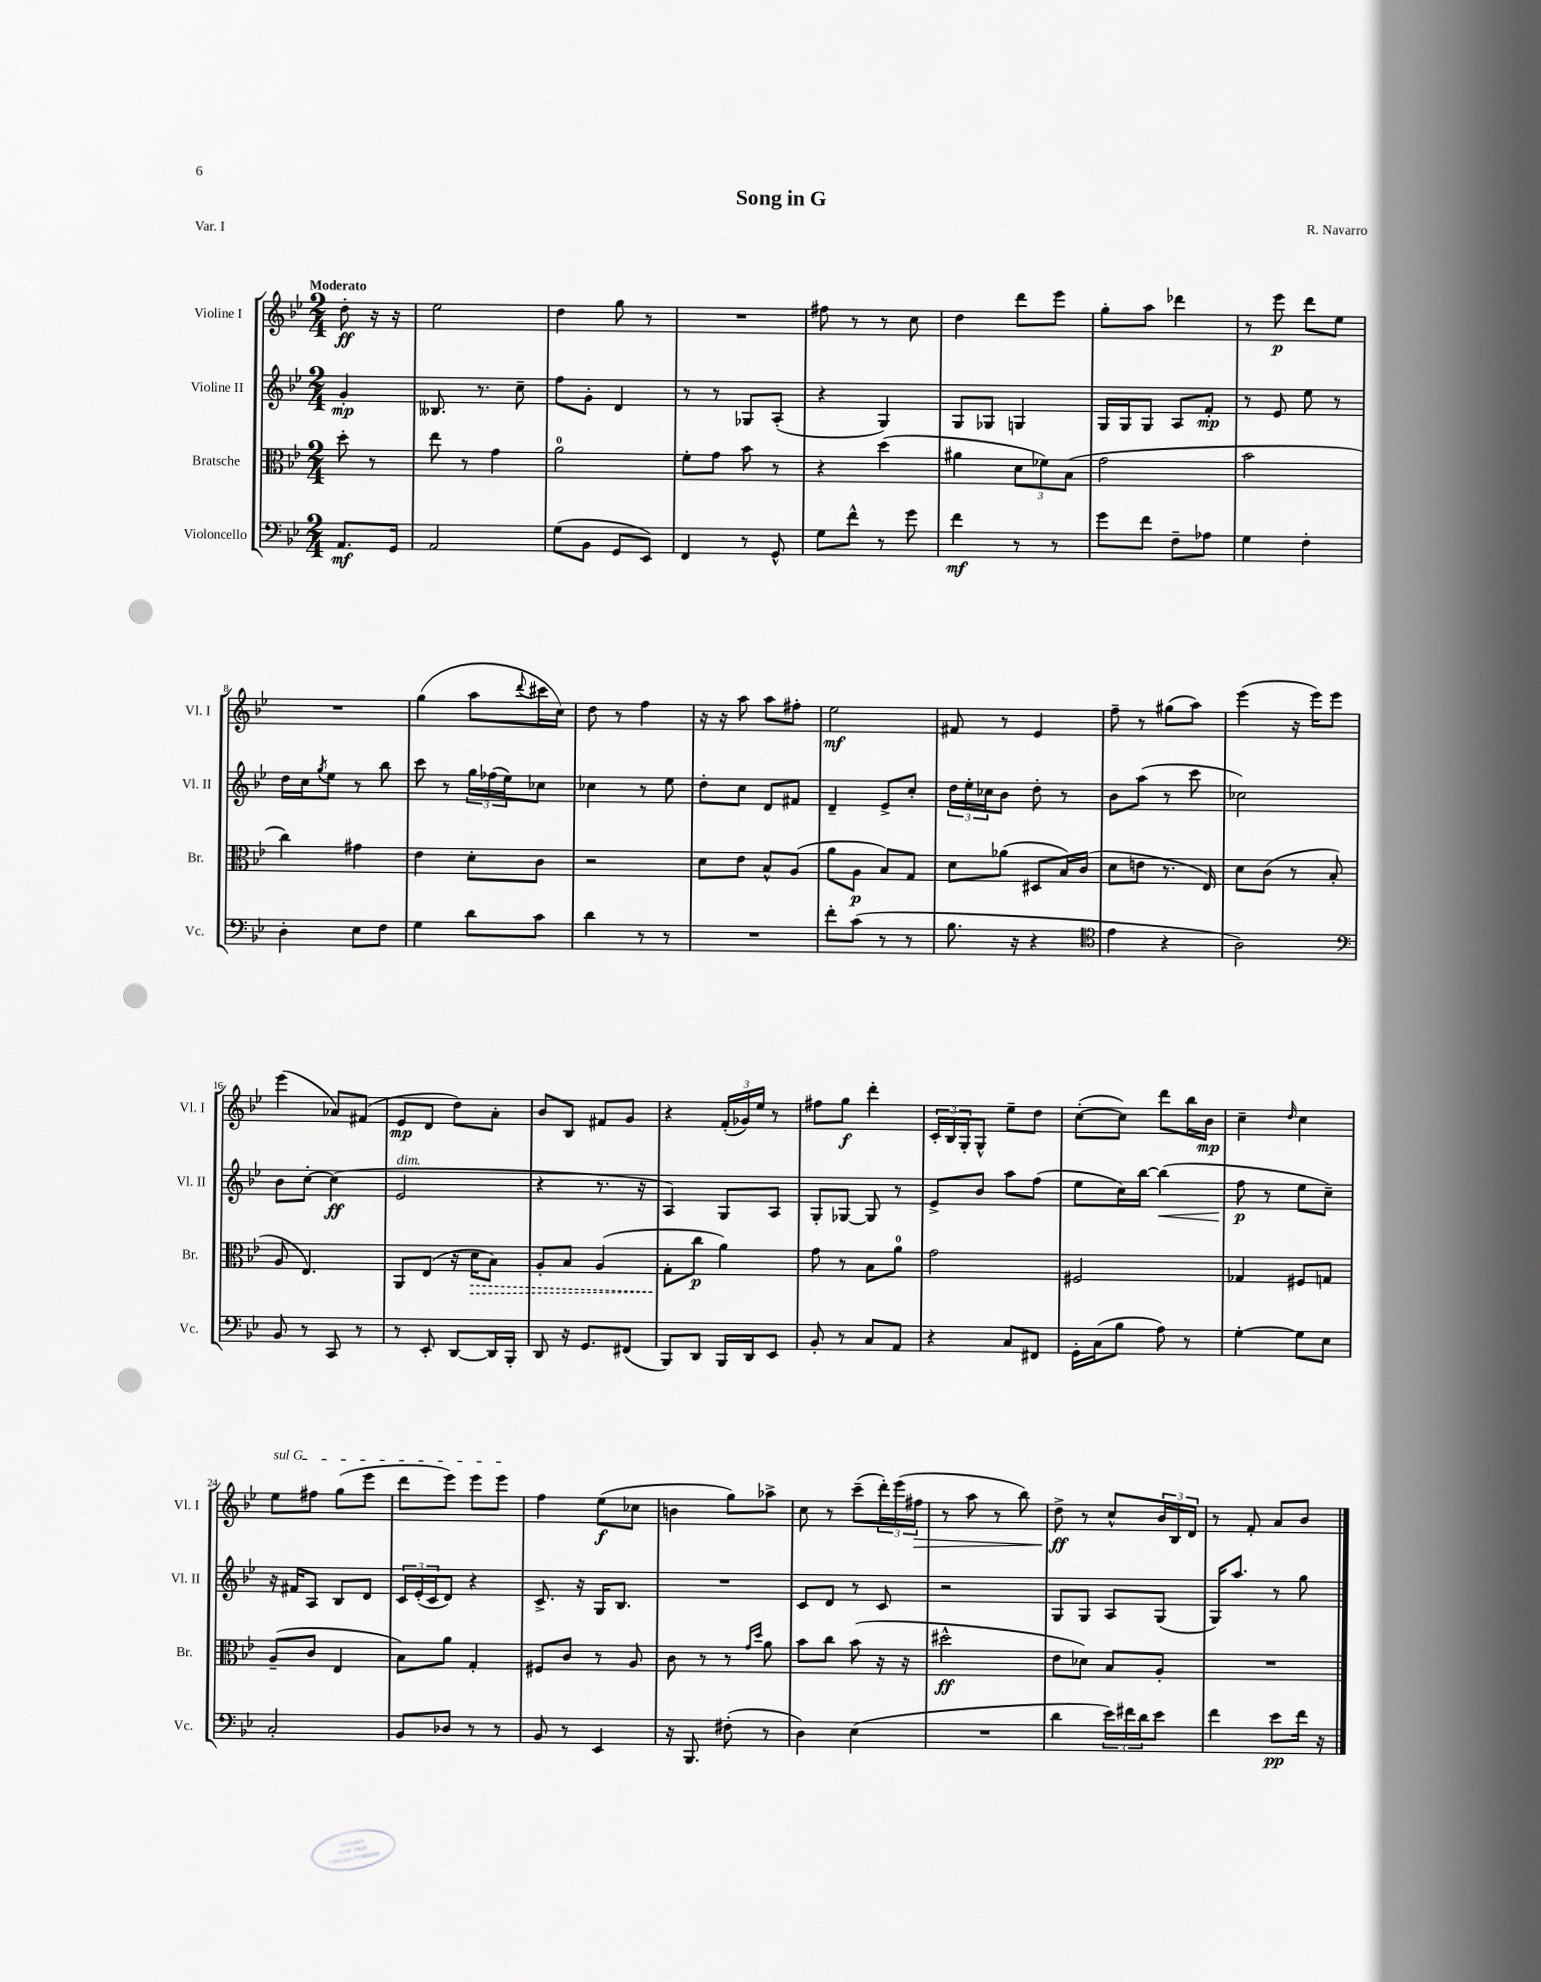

**kern	**kern	**kern	**kern
*staff4	*staff3	*staff2	*staff1
*clefF4	*clefC3	*clefG2	*clefG2
*k[b-e-]	*k[b-e-]	*k[b-e-]	*k[b-e-]
*M2/4	*M2/4	*M2/4	*M2/4
8.AA/L	8dd'\	4g'/	8dd'\
.	8r	.	16r
16GG/Jk	.	.	16r
=	=	=	=
2AA/	8ee-\	8.B--/	2ee-\
.	8r	.	.
.	.	8.r	.
.	4g\	.	.
.	.	8cc~\	.
=	=	=	=
(8G\L	2a\	8ff\L	4dd\
8BB-\J	.	8g'\J	.
8GG/L	.	4d/	8gg\
8EE-/J)	.	.	8r
=	=	=	=
4FF/	8f'\L	8r	2r
.	8g\J	8r	.
8r	8b-\	8G-/L	.
8GG^^/	8r	(8A'/J	.
=	=	=	=
8G\L	4r	4r	8ff#\
8f^^\J	.	.	8r
8r	(4dd\	4G/)	8r
8g\	.	.	8cc\
=	=	=	=
4f\	4a#\	8G/L	4dd\
.	.	8G-/J	.
8r	12d\L	4G/	8ddd\L
.	12f-\)	.	.
8r	.	.	8eee-\J
.	(12B-\J	.	.
=	=	=	=
8g\L	2g\	16G/LL	8gg'\L
.	.	16G/J	.
8f\J	.	8G/J	8aa\J
8F~\L	.	8A/L	4ddd-\
8A-\J	.	8f'/J	.
=	=	=	=
4G\	2b-\	8r	8r
.	.	8e-/	8eee-\
4F'\	.	8ee-\	8ddd\L
.	.	8r	8ee-\J
=	=	=	=
4D'\	4cc\)	16dd\LL	2r
.	.	16cc\J	.
.	.	8qgg/	.
.	.	8ee-\J	.
8E-\L	4g#\	8r	.
8F\J	.	8bb-\	.
=	=	=	=
4G\	4e-\	8ccc\	(4gg\
.	.	8r	.
8d\L	8d'\L	24gg\LL	8aa\L
.	.	(24ff-\	.
.	.	24ee-\J)	.
.	.	.	8qqddd/
8c\J	8c\J	8cc-\J	16ccc#\L
.	.	.	16cc\JJ)
=	=	=	=
4d\	2r	4cc-\	8dd\
.	.	.	8r
8r	.	8r	4ff\
8r	.	8ee-\	.
=	=	=	=
2r	8d\L	8dd'\L	16r
.	.	.	16r
.	8e-\J	8cc\J	8aa\
.	8B-^^/L	8d/L	8aa\L
.	(8A/J	8f#/J	8ff#'\J
=	=	=	=
8f'\L	8a\L	4d~/	2ee-\
(8c\J	8A\J	.	.
8r	8B-/L)	8e-^/L	.
8r	8G/J	8cc'/J	.
=	=	=	=
8.B-\	8d\L	24dd\LL	8f#/
.	.	24ee-'\	.
.	.	24cc-\J	.
.	(8a-\J	8b-\J	8r
16r	.	.	.
4r	8D#/L	8dd'\	4e-/
.	16B-/L)	8r	.
.	(16c/JJ	.	.
=	=	=	=
*clefC4	*	*	*
4e-\	8d\L	8b-\L	8ff~\
.	8e\J	(8aa\J	8r
4r	8.r	8r	(8gg#\L
.	.	8ccc\	8aa\J)
.	16E-/)	.	.
=	=	=	=
2A\)	8d\L	2cc-\)	(4eee-\
.	(8c\J	.	.
.	8r	.	16r
.	.	.	16eee-\LK)
.	8B-'/	.	8eee-\J
=	=	=	=
*clefF4	*	*	*
8BB-/	8A/	8b-\L	(4eee-\
8r	4.E-/)	[8cc'\J	.
8CC/	.	(4cc\]	8a-/L)
8r	.	.	(8f#/J
=	=	=	=
8r	8AA/L	2e-/	8e-/L
8EE-'/	(8E-/J	.	8d/J
[8DD/L	16r	.	8dd\L)
.	16d\LK	.	.
16DD/]L	8B-\J)	.	8a'\J
16BBB-'/JJ	.	.	.
=	=	=	=
8DD/	8A'/L	4r	8b-/L
16r	8B-/J	.	8B-/J
8.GG/L	.	.	.
.	(4A/	8.r	8f#/L
(8FF#/J	.	.	8g/J
.	.	16r	.
=	=	=	=
8BBB-/L)	8G'\L	4A/)	4r
8DD/J	8cc\J	.	.
16BBB-/LL	4a\)	8G/L	(24f'/LL
.	.	.	24g-/)
16DD/J	.	.	.
.	.	.	24ee-/JJ
8EE-/J	.	8A/J	8r
=	=	=	=
8BB-'/	8g\	8G'/L	8ff#\L
8r	8r	[8G-/J	8gg\J
8C/L	8B-\L	8G-/]	4ddd'\
8AA/J	8a\J	8r	.
=	=	=	=
4r	2g\	8e-^/L	24c'/LL
.	.	.	24B-/
.	.	.	24G'/J
.	.	8b-/J	8G^^/J
8C/L	.	8aa\L	8ee-~\L
8FF#/J	.	(8ff\J	8dd\J
=	=	=	=
16GG'\LL	2F#/	8ee-\L	([8cc'\L
(16C\J	.	.	.
8B-\J	.	16cc\L)	8cc\]J)
.	.	[16bb-\JJ	.
8A\)	.	(4bb-\]	8ddd\L
8r	.	.	16bb-\L
.	.	.	16b-\JJ
=	=	=	=
[4G'\	4G-/	8ff\	4cc~\
.	.	8r	.
.	.	.	16qqdd/
8G\]L	8F#/L	8ee-\L	4cc\
8E-\J	8G/J	8cc~\J)	.
=	=	=	=
2C'/	(8A~/L	16r	8ee-\L
.	.	16f#/LK	.
.	8c/J	8A/J	8ff#\J
.	4E-/	8B-/L	(8gg\L
.	.	8d/J	8eee-\J
=	=	=	=
8BB-/L	8B-\L)	24c/LL	8ddd\L
.	.	(24e-'/	.
.	.	24c/J	.
8D-/J	8a\J	8d/J)	8eee-\J)
8r	4G'/	4r	8eee-\L
8r	.	.	8eee-\J
=	=	=	=
8BB-/	8F#/L	8.c^/	4ff\
8r	8c/J	.	.
.	.	16r	.
4EE-/	8r	16G/LK	(8ee-\L
.	.	8.B-/J	.
.	8A/	.	8cc-\J
=	=	=	=
16r	8c\	2r	4b\
8.BBB-/	.	.	.
.	8r	.	.
(8F#'\	8r	.	8gg\L)
.	16qqg/LL	.	.
.	16qqdd/JJ	.	.
8r	8a\	.	8aa-^\J
=	=	=	=
4D\)	8b-\L	8c/L	8cc\
.	8cc\J	8d/J	8r
(4E-\	(8b-\	8r	(8ccc~\L
.	16r	8c/	24ddd'\L)
.	.	.	(24eee-\
.	16r	.	.
.	.	.	24ff#\JJ
=	=	=	=
2r	2dd#^^\	2r	8r
.	.	.	8aa\
.	.	.	8r
.	.	.	8bb-\)
=	=	=	=
4d\	8e-\L	8G/L	8dd^\
.	8d-\J)	8G/J	8r
24e-\LL)	8B-/L	8A/L	8cc^^/L
24f#\	.	.	.
24d\J	.	.	.
8e-\J	8A'/J	(8G/J	24b-/L
.	.	.	24B-/
.	.	.	24d/JJ
=	=	=	=
4f\	2r	16G/LK)	8r
.	.	8.aa/J	.
.	.	.	8f'/
8e-\L	.	8r	8a/L
16f\Jk	.	8gg\	8b-/J
16r	.	.	.
==	==	==	==
*-	*-	*-	*-
